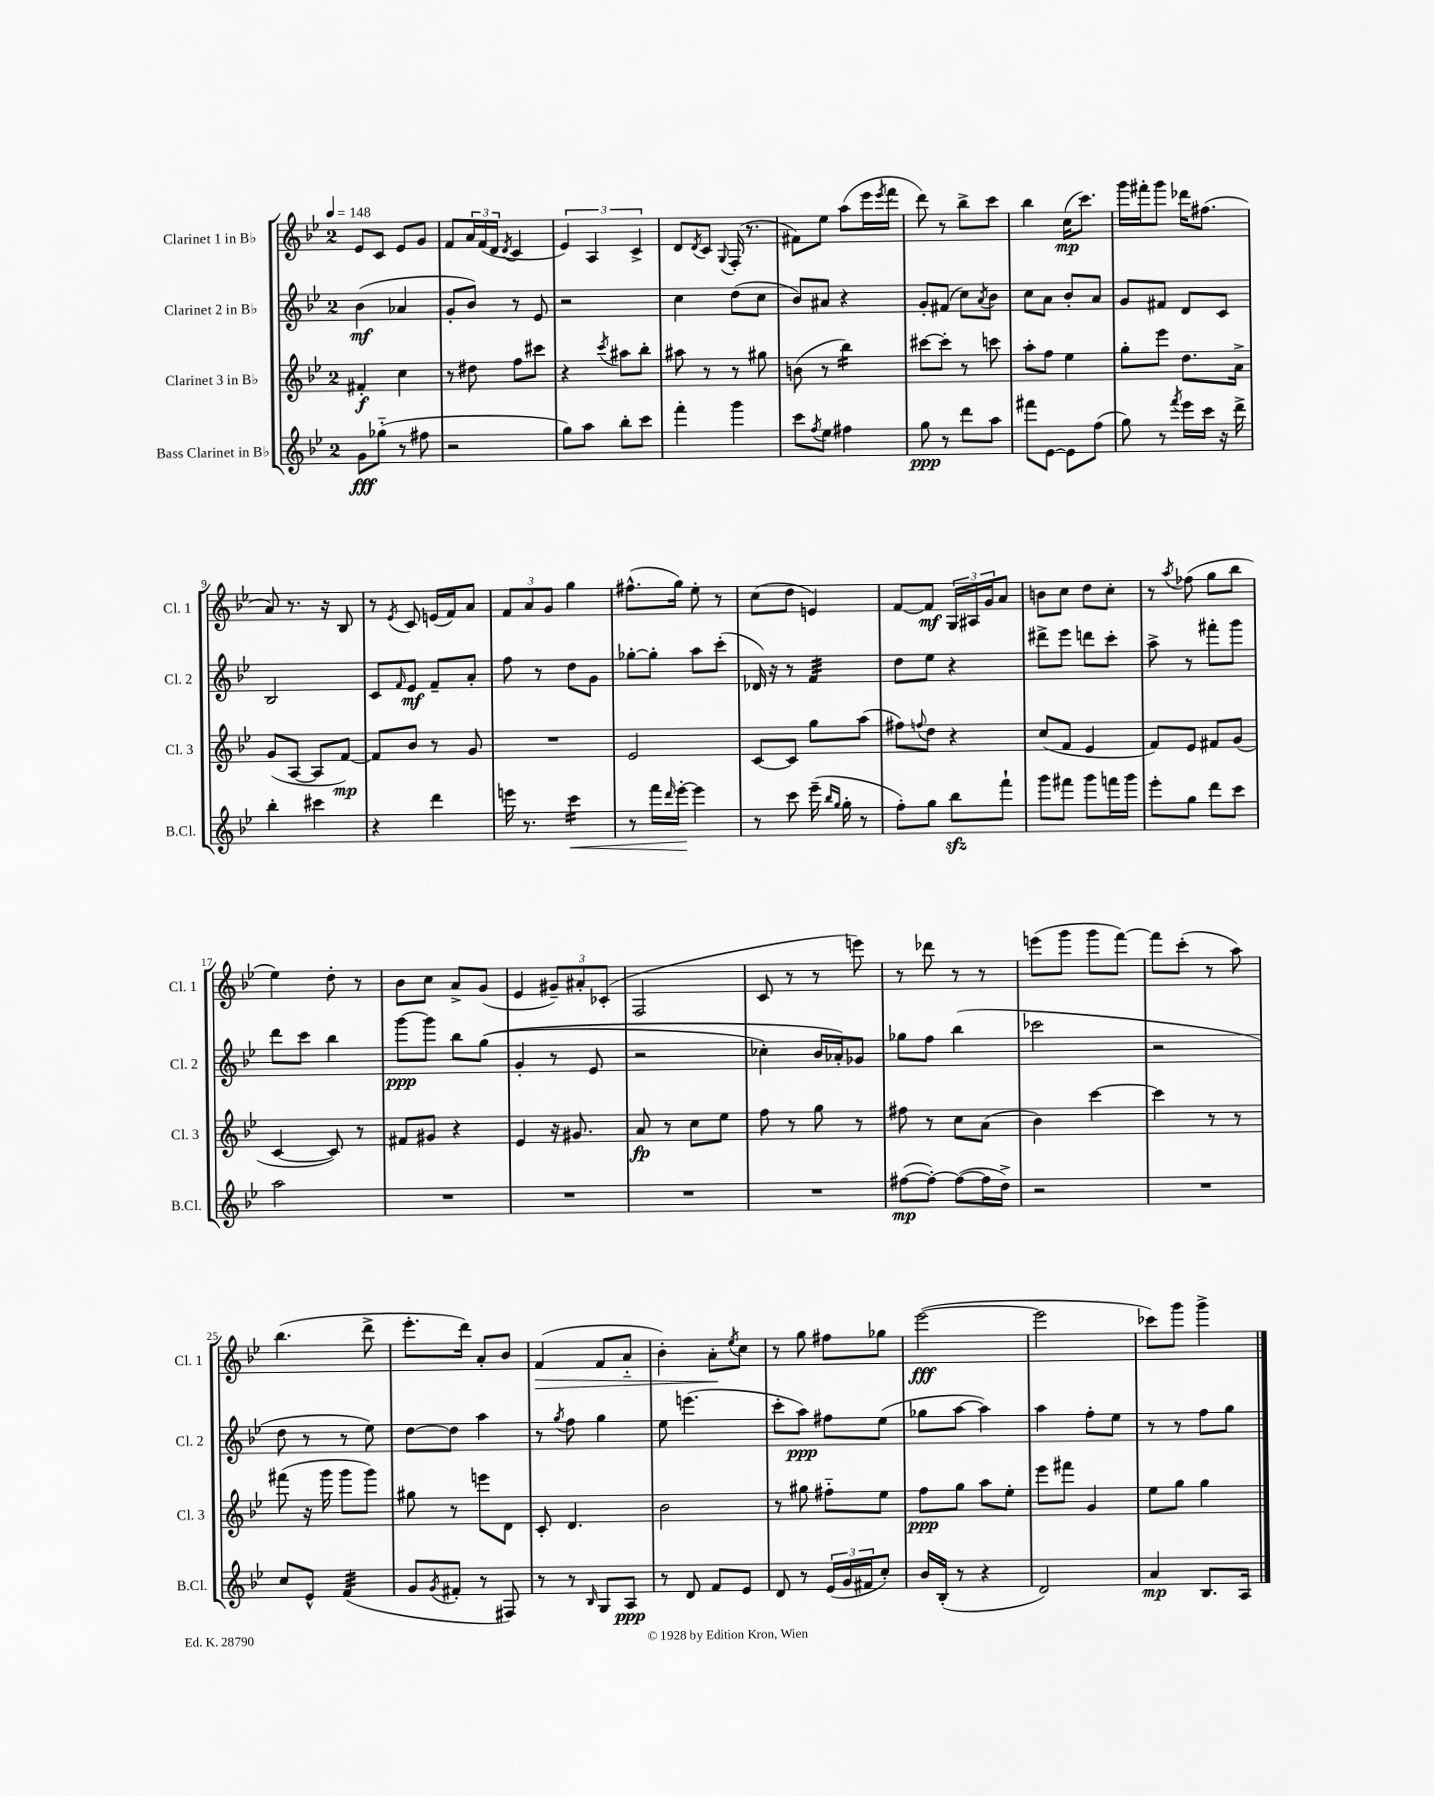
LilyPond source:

<<
\new StaffGroup <<
\new Staff = "s0" \with { instrumentName = "Clarinet 1 in Bb" shortInstrumentName = "Cl. 1" } {
    \clef treble \key bes \major \once \override Staff.TimeSignature.style = #'single-digit \time 2/4 \tempo 4 = 148
    ees'8 c'8 ees'8 g'8 |
    f'8 \tuplet 3/2 { a'16 f'16( d'16 } \acciaccatura { d'8 } c'4 |
    \tuplet 3/2 { ees'4) a4 c'4-> } |
    d'8 \acciaccatura { d'8 } c'8 \appoggiatura { g8 } f16-.( r8. |
    fis'8) ees''8 a''8( ees'''16 \acciaccatura { ees'''8 } f'''16 |
    d'''8) r8 bes''8-> c'''8 |
    bes''4 c''16\mp( c'''8.) |
    g'''16 fis'''16-. g'''8 des'''16 fis''8.( |
    a'8) r8. r16 bes8 |
    r8 \acciaccatura { ees'8 } c'8 e'16( f'16) a'8 |
    \tuplet 3/2 { f'8 a'8 g'8 } g''4 |
    fis''8.-^( g''16) ees''8-. r8 |
    c''8( d''8 e'4) |
    f'8~ f'8\mf \tuplet 3/2 { g16 ais16 g'16 } a'8 |
    b'8 c''8 d''8 c''8-. |
    r8 \acciaccatura { a''8 } fes''8( g''8 bes''8 |
    ees''4) d''8-. r8 |
    bes'8 c''8 a'8-> g'8( |
    ees'4 \tuplet 3/2 { gis'8--) ais'8-. ces'8-.( } |
    f2 |
    c'8 r8 r8 e'''8) |
    r8 des'''8 r8 r8 |
    e'''8( g'''8 g'''8 f'''8~) |
    f'''8 c'''8-.( r8 a''8) |
    bes''4.( d'''8-> |
    ees'''8.-. d'''16) a'8-. bes'8 |
    f'4\>( f'8 a'8-_ |
    bes'4-.) a'8-.\! \acciaccatura { ees''8 } c''8 |
    r8 g''8 fis''8 ges''8 |
    ees'''2~\fff( |
    ees'''2 |
    ces'''8) g'''8 g'''4-> \bar "|." |
}
\new Staff = "s1" \with { instrumentName = "Clarinet 2 in Bb" shortInstrumentName = "Cl. 2" } {
    \clef treble \key bes \major \once \override Staff.TimeSignature.style = #'single-digit \time 2/4
    bes'4\mf( aes'4 |
    g'8-. bes'8) r8 ees'8 |
    r2 |
    c''4 d''8( c''8 |
    bes'8) ais'8 r4 |
    g'8-. fis'8( c''8) \acciaccatura { a'8 } bes'8 |
    c''8 a'8 bes'8-. a'8 |
    g'8 fis'8 d'8 c'8 |
    bes2 |
    c'8 \grace { f'16 } ees'8\mf f'8-- a'8-. |
    f''8 r8 d''8 g'8 |
    ges''8~-. ges''8-. a''8 c'''8-.( |
    des'16) r16 r8 f'4:32 |
    d''8 ees''8 r4 |
    dis'''8-> ees'''8 d'''8 c'''8-. |
    a''8-> r8 fis'''8-. g'''8 |
    d'''8 c'''8 bes''4 |
    g'''8~\ppp g'''8 bes''8 g''8(\( |
    g'4-. r8 ees'8 |
    r2 |
    ces''4-.) bes'16 aes'16-.\) ges'8 |
    ges''8 f''8 bes''4( |
    ces'''2 |
    r2 |
    d''8 r8 r8 ees''8) |
    d''8~ d''8 a''4 |
    r8 \acciaccatura { g''8 } f''8 g''4 |
    ees''8 e'''4.( |
    c'''8-. a''8\ppp) fis''8 ees''8( |
    ges''8 a''8~ a''4) |
    a''4 f''8-. ees''8 |
    r8 r8 f''8 g''8 \bar "|." |
}
\new Staff = "s2" \with { instrumentName = "Clarinet 3 in Bb" shortInstrumentName = "Cl. 3" } {
    \clef treble \key bes \major \once \override Staff.TimeSignature.style = #'single-digit \time 2/4
    fis'4-.\f c''4 |
    r8 dis''8 f''8 cis'''8 |
    r4 \acciaccatura { c'''8 } ais''8 bes''8-. |
    ais''8 r8 r8 gis''8 |
    b'8( r8 bes''4:16) |
    cis'''8~ cis'''8-. r8 c'''8 |
    a''8-. f''8 ees''4 |
    g''8-. ees'''8 d''8. a'16-> |
    g'8( a8~ a8 f'8~\mp) |
    f'8 bes'8 r8 g'8 |
    R2 |
    ees'2 |
    c'8~ c'8 g''8 a''8( |
    fis''8) \appoggiatura { f''8 } d''8 r4 |
    c''8( f'8 ees'4 |
    f'8) ees'8 fis'8 g'8( |
    c'4~ c'8) r8 |
    fis'8 gis'8 r4 |
    ees'4 r16 gis'8. |
    a'8\fp r8 c''8 ees''8 |
    f''8 r8 g''8 r8 |
    fis''8 r8 c''8 a'8( |
    bes'4) c'''4~ |
    c'''4 r8 r8 |
    fis'''8( r16 g'''16 g'''8 g'''8) |
    gis''8 r8 e'''8 d'8 |
    c'8-. d'4. |
    bes'2 |
    r8 gis''8 fis''8-_ ees''8 |
    f''8\ppp g''8 a''8 ees''8-. |
    ees'''8 fis'''8 g'4 |
    ees''8 g''8 g''4 \bar "|." |
}
\new Staff = "s3" \with { instrumentName = "Bass Clarinet in Bb" shortInstrumentName = "B.Cl." } {
    \clef treble \key bes \major \once \override Staff.TimeSignature.style = #'single-digit \time 2/4
    g'8\fff ges''8-_( r8 fis''8 |
    r2 |
    g''8) a''8 bes''8-. c'''8 |
    f'''4-. g'''4 |
    c'''8 \acciaccatura { f''8 } ees''8 fis''4 |
    g''8\ppp r8 d'''8 a''8 |
    fis'''8 ees'8~ ees'8 f''8( |
    g''8) r8 \acciaccatura { f'''8 } ees'''16 c'''16 r16 d'''16-> |
    bes''4-. cis'''4 |
    r4 d'''4 |
    e'''16 r8. c'''4:16\< |
    r8 f'''16 \grace { d'''16 } ees'''16~-.\! ees'''4 |
    r8 c'''8 ees'''16--( \grace { bes''16 g''16 } g''16-. r8 |
    f''8-.) g''8 bes''8\sfz f'''8-! |
    g'''8 fis'''8 g'''8 f'''16 g'''16 |
    ees'''8-. g''8 d'''8 c'''8 |
    a''2 |
    R2 |
    R2 |
    R2 |
    R2 |
    fis''8~\mp( fis''8~-.) fis''8~( fis''16 d''16->) |
    r2 |
    R2 |
    c''8 ees'8-^ f'4:32( |
    g'8 \acciaccatura { g'8 } fis'8-. r8 fis8) |
    r8 r8 \grace { bes16 } g8 a8\ppp |
    r8 d'8 f'8 ees'8 |
    d'8 r8 \tuplet 3/2 { ees'16( g'16 fis'16 } c''8-.) |
    bes'16 bes16-.( r8 r4 |
    d'2) |
    a'4\mp bes8. a16 \bar "|." |
}
>>
>>
